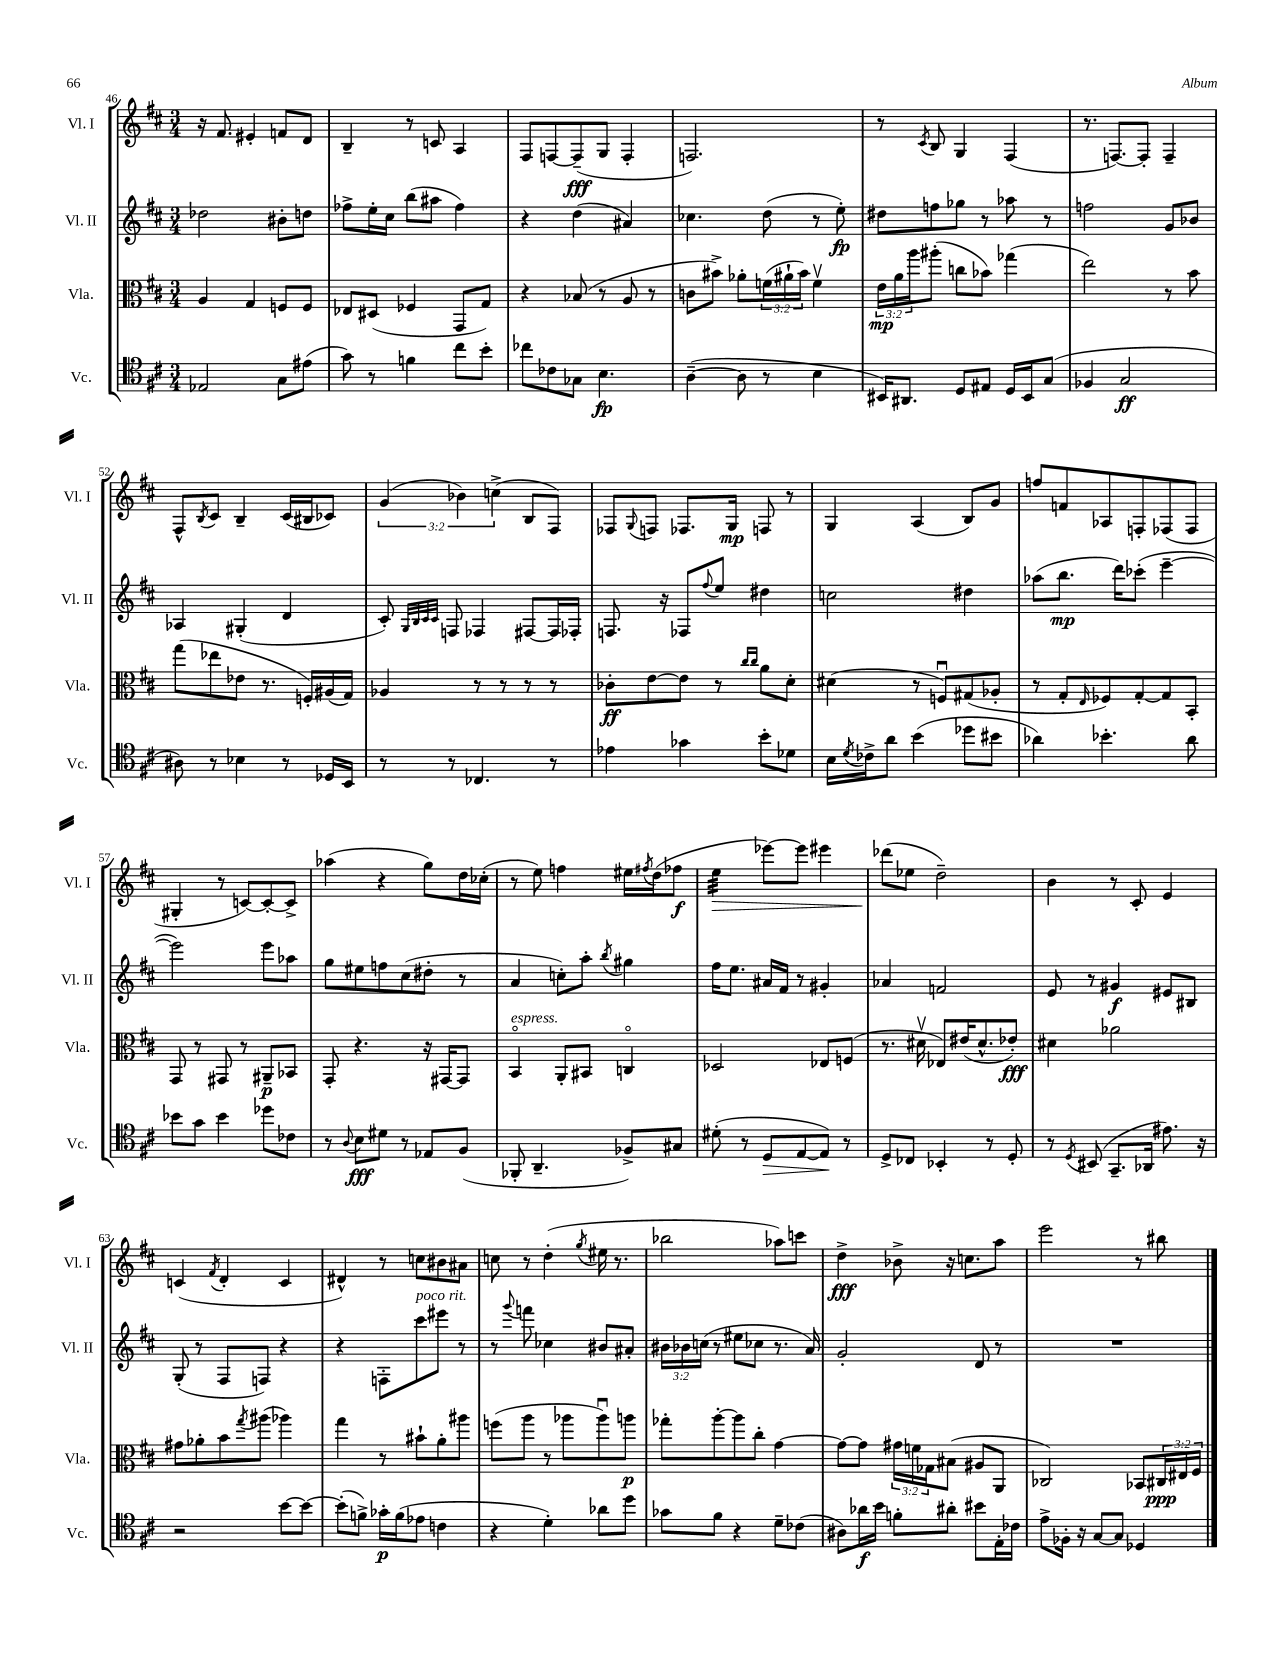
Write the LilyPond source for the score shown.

<<
\new StaffGroup <<
\new Staff = "s0" \with { instrumentName = "Vl. I" shortInstrumentName = "Vl. I" } {
    \clef treble \key d \major \numericTimeSignature \time 3/4 \override Staff.TupletNumber.text = #tuplet-number::calc-fraction-text
    r16 fis'8. eis'4-. f'8 d'8 |
    b4-- r8 c'8 a4 |
    fis8 f8~ f8--\fff( g8 f4-. |
    f2.) |
    r8 \acciaccatura { cis'8 } b8 g4 fis4( |
    r8. f8.~) f8-. f4-- |
    fis8-^ \acciaccatura { b8 } cis'8 b4-- cis'16( bis16 ces'8) |
    \tuplet 3/2 { g'4( bes'4) c''4->( } b8 fis8) |
    fes8 \appoggiatura { g8 } f8 fes8. g16\mp f8 r8 |
    g4 a4( b8) g'8 |
    f''8 f'8 aes8 f8-. fes8( fes8 |
    gis4-. r8 c'8~) c'8~-. c'8-> |
    aes''4( r4 g''8) d''16 ces''16-.( |
    r8 e''8) f''4 eis''16 \acciaccatura { fis''8 } d''16( fes''8\f |
    e''4:32\> ees'''8~) ees'''8 eis'''4 |
    des'''8\!( ees''8 d''2--) |
    b'4 r8 cis'8-. e'4 |
    c'4( \acciaccatura { fis'8 } d'4-. c'4 |
    dis'4-^) r8 c''8 bis'8 ais'8 |
    c''8 r8 d''4-.( \acciaccatura { g''8 } eis''16 r8. |
    bes''2 aes''8) c'''8 |
    d''4->\fff bes'8-> r16 c''8. a''8 |
    e'''2 r8 bis''8 \bar "|." |
}
\new Staff = "s1" \with { instrumentName = "Vl. II" shortInstrumentName = "Vl. II" } {
    \clef treble \key d \major \numericTimeSignature \time 3/4 \override Staff.TupletNumber.text = #tuplet-number::calc-fraction-text
    des''2 bis'8-. d''8 |
    fes''8-> e''16-. cis''16 b''8( ais''8 fes''4) |
    r4 d''4( ais'4) |
    ces''4. d''8( r8 e''8-.\fp) |
    dis''8 f''8 ges''8 r8 aes''8 r8 |
    f''2 g'8 bes'8 |
    aes4 gis4-.( d'4 |
    cis'8-.) \grace { g32 b32 cis'32 cis'32 } f8 fes4 fis8~ fis16 fes16-. |
    f8. r16 fes8 \appoggiatura { fis''8 } e''8 dis''4 |
    c''2 dis''4 |
    aes''8( b''8.\mp d'''16) ces'''8-.( e'''4~-- |
    e'''2) e'''8 aes''8 |
    g''8 eis''8 f''8 cis''8( dis''8-. r8 |
    a'4 c''8-.) a''8-. \acciaccatura { b''8 } gis''4 |
    fis''16 e''8. ais'16 fis'16 r8 gis'4-. |
    aes'4 f'2 |
    e'8 r8 gis'4\f eis'8 bis8 |
    g8-.( r8 fis8 f8) r4 |
    r4 f8-. cis'''8^\markup { \italic "poco rit." } eis'''8 r8 |
    r8 \appoggiatura { g'''8 } f'''8 ces''4 bis'8 ais'8-. |
    \tuplet 3/2 { bis'16 bes'16 c''16( } r8 eis''8 ces''8 r8. a'16) |
    g'2-. d'8 r8 |
    R2. \bar "|." |
}
\new Staff = "s2" \with { instrumentName = "Vla." shortInstrumentName = "Vla." } {
    \clef alto \key d \major \numericTimeSignature \time 3/4 \override Staff.TupletNumber.text = #tuplet-number::calc-fraction-text
    a4 g4 f8 f8 |
    ees8 dis8( fes4 g,8 g8) |
    r4 bes8( r8 a8 r8 |
    c'8 bis'8->) aes'8-. \tuplet 3/2 { f'16( ais'16-! bis'16) } f'4\upbow |
    \tuplet 3/2 { e'16\mp a'16 a''16 } ais''8-.( c''8 bes'8) ges''4( |
    e''2) r8 b'8 |
    g''8( ees''8 ees'8 r8. f16-.) ais16( g16) |
    aes4 r8 r8 r8 r8 |
    ces'8-.\ff e'8~ e'8 r8 \grace { cis''16 cis''16 } a'8 d'8-. |
    dis'4( r8 f8\downbow) gis8( aes8-. |
    r8 g8-. \grace { e16 } fes8) g8~-. g8 b,8-. |
    g,8 r8 gis,8 r8 ais,8--\p bes,8 |
    g,8-. r4. r16 gis,16~ gis,8 |
    b,4\flageolet^\markup { \italic "espress." } a,8-. bis,8 c4\flageolet |
    des2 ees8 f8( |
    r8. dis'16\upbow ees8) eis'16( dis'8.-^ ees'8-.\fff) |
    dis'4 aes'2 |
    gis'8 aes'8-. b'8 \acciaccatura { g''8 } ais''8( aes''4) |
    g''4 r8 bis'8-! a'8-. ais''8 |
    f''8( a''8 r8 aes''8 aes''8\downbow) a''8\p |
    ges''8-. a''8~-. a''8 cis''8-. g'4~ |
    g'8~ g'8 \tuplet 3/2 { gis'16 f'16 ges16 } bis8( ais8 a,8 |
    ces2) bes,8 \tuplet 3/2 { cis16\ppp eis16 fis16 } \bar "|." |
}
\new Staff = "s3" \with { instrumentName = "Vc." shortInstrumentName = "Vc." } {
    \clef tenor \key d \major \numericTimeSignature \time 3/4
    ees2 g8 eis'8( |
    g'8) r8 f'4 cis''8 b'8-. |
    ces''8 ces'8 ges8 b4.\fp |
    a4~--( a8 r8 b4 |
    bis,16) ais,8. d8 eis8 d16 bis,16 g8( |
    fes4 g2\ff |
    ais8) r8 bes4 r8 des16 b,16 |
    r8 r8 ces4. r8 |
    ees'4 ges'4 b'8-. des'8 |
    b16 \acciaccatura { d'8 } ces'16-> a'8 b'4( des''8 bis'8 |
    aes'4) bes'4.-. aes'8 |
    bes'8 g'8 bes'4 des''8 ces'8 |
    r8 \appoggiatura { a8 } b8\fff dis'8 r8 ees8 fis8( |
    fes,8-. a,4.-- fes8->) gis8 |
    dis'8-.( r8 d8\> e8~ e8\!) r8 |
    d8-> ces8 bes,4-. r8 d8-. |
    r8 \acciaccatura { d8 } bis,8( g,8.-- aes,16 eis'8.) r16 |
    r2 b'8~ b'8~ |
    b'8-.( f'8->) ges'16-.\p f'16( ees'8 c'4 |
    r4 d'4-.) aes'8 d''8 |
    ges'8 fis'8 r4 d'8-- ces'8( |
    ais8) aes'16\f b'16 f'8-. ais'8-. bis'8 e16-. ces'16 |
    e'8-> fes16-. r16 g8~ g8 des4 \bar "|." |
}
>>
>>
\layout { \context { \Score currentBarNumber = #46 } }
